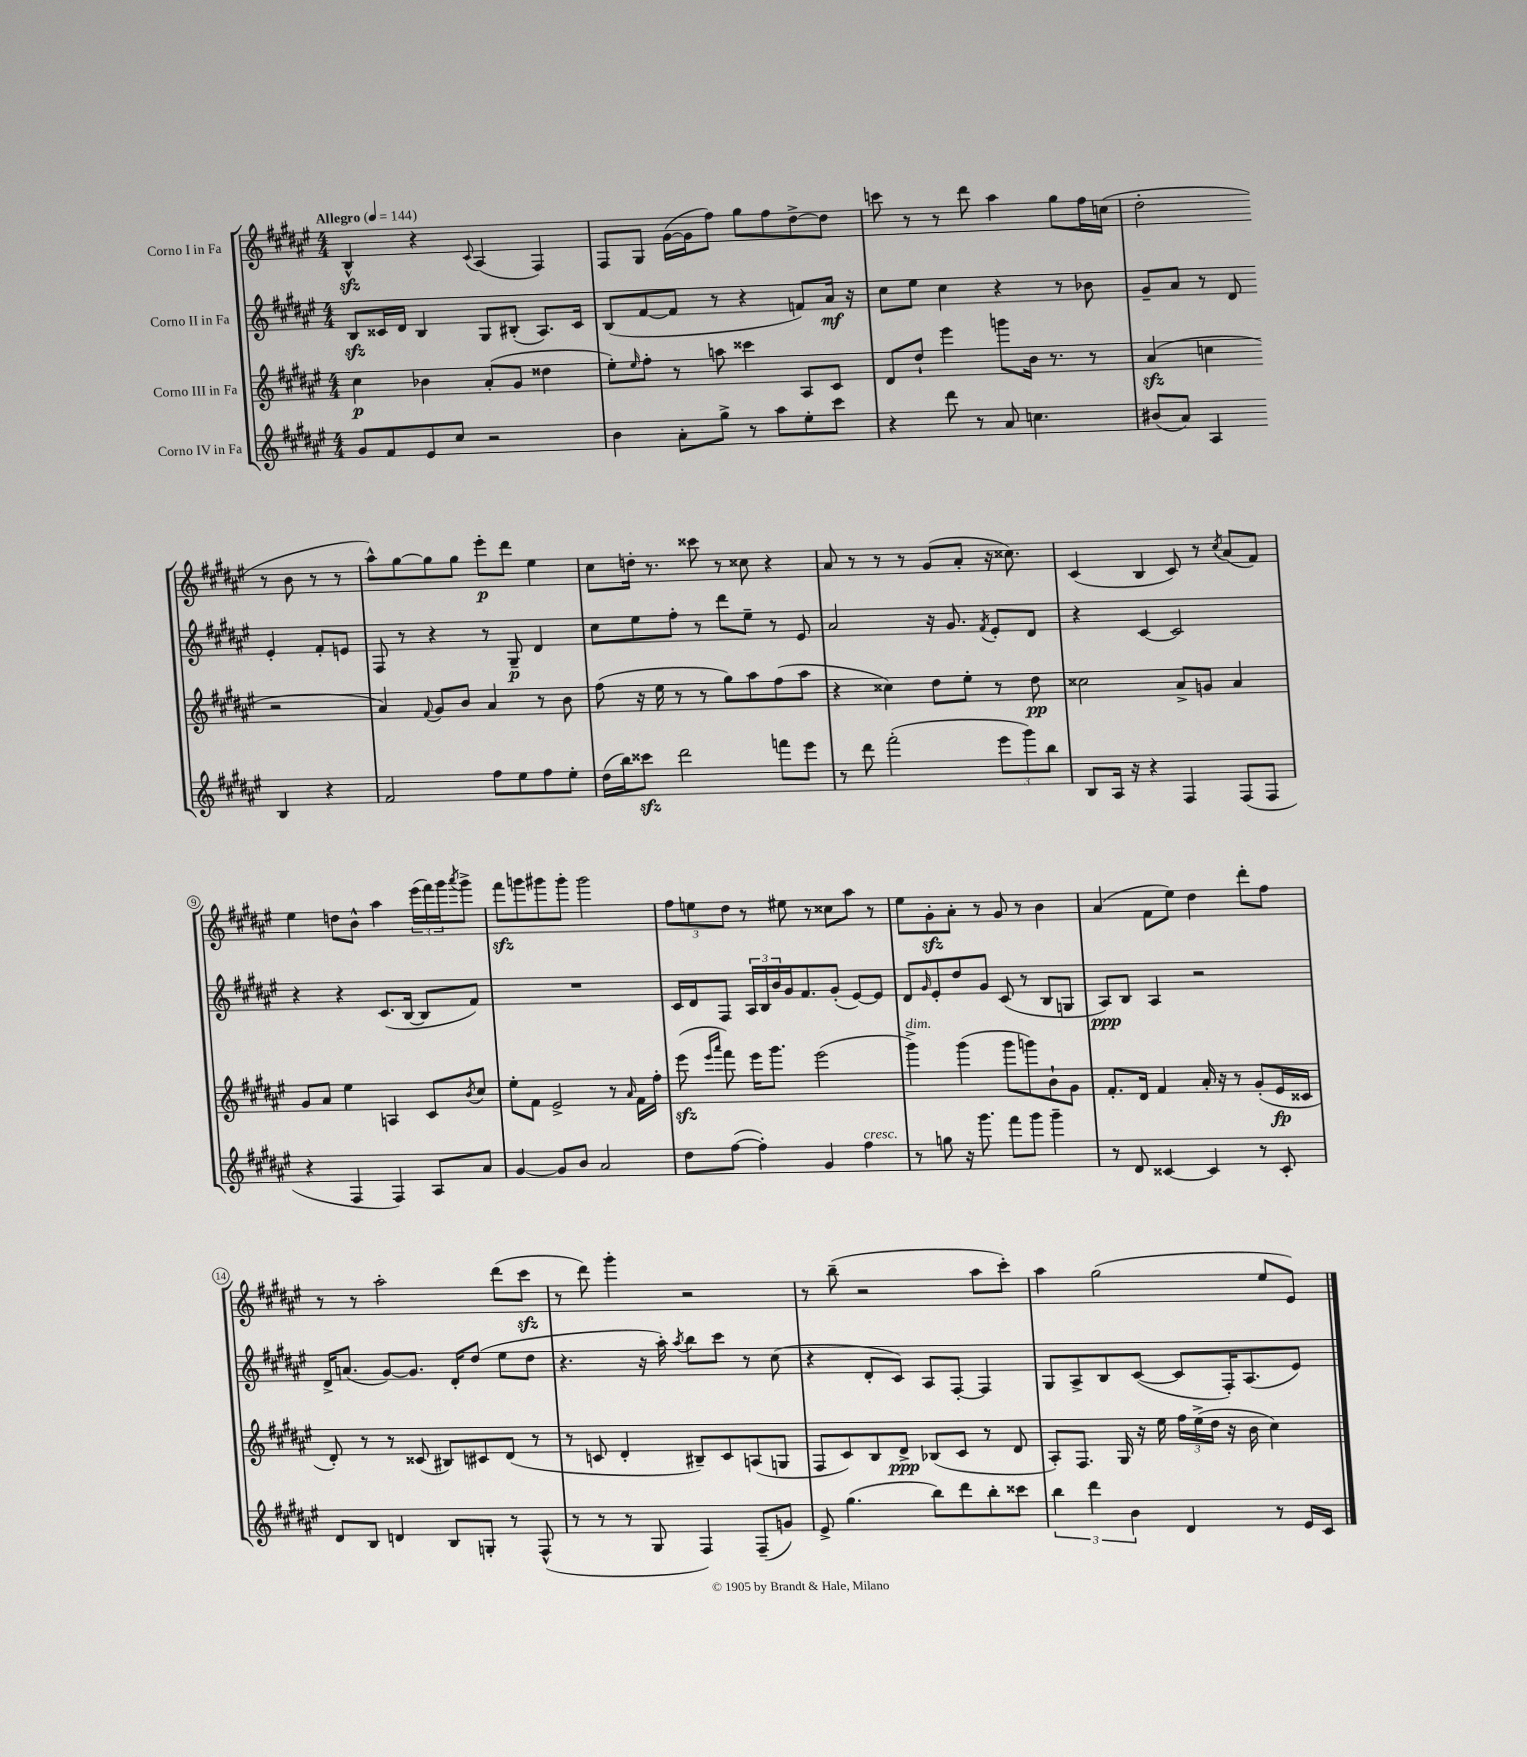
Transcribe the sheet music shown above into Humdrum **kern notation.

**kern	**kern	**dynam	**kern	**dynam	**kern	**dynam
*part4	*part3	*part3	*part2	*part2	*part1	*part1
*staff4	*staff3	*staff3	*staff2	*staff2	*staff1	*staff1
*I"Corno IV in Fa	*I"Corno III in Fa	*	*I"Corno II in Fa	*	*I"Corno I in Fa	*
*clefG2	*clefG2	*	*clefG2	*	*clefG2	*
*k[f#c#g#d#a#e#]	*k[f#c#g#d#a#e#]	*	*k[f#c#g#d#a#e#]	*	*k[f#c#g#d#a#e#]	*
*M4/4	*M4/4	*	*M4/4	*	*M4/4	*
*MM144	*MM144	*	*MM144	*	*MM144	*
=1	=1	=1	=1	=1	=1	=1
!	!	!	!	!	!LO:TX:a:B:t=Allegro	!
8g#/L	4cc#\	p	8Bzz/L	.	4Bzz^^/	.
8f#/	.	.	16c##X/L	.	.	.
.	.	.	16d#/JJ	.	.	.
8e#/	4b-X\	.	4B/	.	4r	.
8cc#/J	.	.	.	.	.	.
.	.	.	.	.	8qqc#/	.
2r	(8a#'/L	.	8G#/L	.	(4A#/	.
.	8g#/J	.	(8B#X'/J	.	.	.
.	4dd##X\	.	8.A#/L)	.	4F#/)	.
.	.	.	16c##/Jk	.	.	.
=2	=2	=2	=2	=2	=2	=2
4b\	8ee#'\L)	.	(8B/L	.	8F#/L	.
.	16qqee#/	.	.	.	.	.
.	8ff#'\J	.	[8f#/	.	8G#/J	.
8a#'\L	8r	.	8f#/J]	.	([16g#\LL	.
.	.	.	.	.	16g#\J]	.
8gg#^\J	8aan\	.	8r	.	8ff#\J)	.
8r	4ccc##X\	.	4r	.	8gg#\L	.
8aa#\L	.	.	.	.	8ff#\	.
8ee#'\	8A#/L	.	8fn/L)	.	[8dd#^\	.
8ccc#\J	8c#/J	.	16a#/Jk	mf	8dd#\J]	.
.	.	.	16r	.	.	.
=3	=3	=3	=3	=3	=3	=3
4r	8d#/L	.	8cc#\L	.	8cccn\	.
.	8dd#`/J	.	8ee#\J	.	8r	.
8ddd#\	4eee#\	.	4cc#\	.	8r	.
8r	.	.	.	.	8ddd#\	.
8a#/	8gggn\L	.	4r	.	4aa#\	.
4.ccn\	16b\Jk	.	.	.	.	.
.	8.r	.	.	.	.	.
.	.	.	8r	.	8gg#\L	.
.	8r	.	8b-X\	.	16ff#\L	.
.	.	.	.	.	(16ccn\JJ	.
=4	=4	=4	=4	=4	=4	=4
(8b#X/L	(4a#zz/	.	8g#~/L	.	2dd#'\	.
8a#/J)	.	.	8a#/J	.	.	.
4A#/	4ccn\	.	8r	.	.	.
.	.	.	8d#/	.	.	.
4B/	2r	.	4e#'/	.	8r	.
.	.	.	.	.	8b\	.
4r	.	.	8f#'/L	.	8r	.
.	.	.	8en/J	.	8r	.
!!LO:LB:g=z
=5	=5	=5	=5	=5	=5	=5
2f#/	4a#/)	.	8F#/	.	8aa#^^\L)	.
.	.	.	8r	.	[8gg#\	.
.	8qqf#/	.	.	.	.	.
.	8g#/L	.	4r	.	8gg#\]	.
.	8b/J	.	.	.	8gg#\J	.
8ff#\L	4a#/	.	8r	.	8eee#'\L	p
8ee#\	.	.	8G#~/	p	8ddd#\J	.
8ff#\	8r	.	4d#/	.	4ee#\	.
8ee#'\J	8b\	.	.	.	.	.
=6	=6	=6	=6	=6	=6	=6
(16dd#\LL	(8ff#\	.	8cc#\L	.	8cc#\L	.
16bb\J)	.	.	.	.	.	.
8ccc##Xzz\J	16r	.	8ee#\	.	16ddn'\Jk	.
.	16ee#\	.	.	.	8.r	.
2ddd#\	8r	.	8ff#'\J	.	.	.
.	8r	.	8r	.	8ccc##X\	.
.	8gg#\L)	.	8ddd#\L	.	8r	.
.	8aa#\	.	8ee#~\J	.	8cc##X\	.
8fffn\L	(8ff#\	.	8r	.	4r	.
8eee#\J	8aa#\J	.	8e#/	.	.	.
=7	=7	=7	=7	=7	=7	=7
8r	4r	.	2a#/	.	8a#/	.
8ddd#\	.	.	.	.	8r	.
(2fff#'\	4cc##X\)	.	.	.	8r	.
.	.	.	.	.	8r	.
.	8dd#\L	.	16r	.	(8g#/L	.
.	.	.	8.g#/	.	.	.
.	8ee#'\J	.	.	.	8a#'/J	.
.	.	.	8qf#/	.	.	.
12eee#\L	8r	.	8e#'/L	.	16r	.
.	.	.	.	.	8.cc##X\)	.
12ggg#\)	.	.	.	.	.	.
.	8dd#\	pp	8d#/J	.	.	.
12bb\J	.	.	.	.	.	.
=8	=8	=8	=8	=8	=8	=8
8B/L	2cc##X\	.	4r	.	(4c#/	.
16A#/Jk	.	.	.	.	.	.
16r	.	.	.	.	.	.
4r	.	.	[4c#/	.	4B/	.
4F#/	8a#^/L	.	2c#/]	.	8c#/)	.
.	8gn/J	.	.	.	8r	.
.	.	.	.	.	8qcc#/	.
(8F#/L	4a#/	.	.	.	(8a#/L	.
8F#/J	.	.	.	.	8f#/J)	.
!!LO:LB:g=z
=9	=9	=9	=9	=9	=9	=9
4r	8g#/L	.	4r	.	4ee#\	.
.	8a#/J	.	.	.	.	.
4F#/	4ee#\	.	4r	.	8ddn\L	.
.	.	.	.	.	8b^^\J	.
4F#/)	4An/	.	(8.c#/L	.	4aa#\	.
.	.	.	[16B/Jk	.	.	.
8A#/L	8c#/L	.	8B/L]	.	(24eee#\LL	.
.	.	.	.	.	24fff#\)	.
.	.	.	.	.	24ggg#\J	.
.	8qb/	.	.	.	8qaaa#/	.
8a#/J	8cc#/J	.	8f#/J)	.	8ggg#^\J	.
=10	=10	=10	=10	=10	=10	=10
[4g#/	8ee#'\L	.	1r	.	8fff#zz\L	.
.	8f#\J	.	.	.	8gggn\	.
8g#/L]	2e#^/	.	.	.	8ggg#X\	.
8b/J	.	.	.	.	8ggg#'\J	.
2a#/	.	.	.	.	2ggg#\	.
.	8r	.	.	.	.	.
.	16qqa#/	.	.	.	.	.
.	16f#\LL	.	.	.	.	.
.	16ff#'\JJ	.	.	.	.	.
=11	=11	=11	=11	=11	=11	=11
8dd#\L	(8eee#zz\	.	16c#/LL	.	12ff#\L	.
.	.	.	16d#/J	.	.	.
.	.	.	.	.	12een\	.
.	16qqeee#/LL	.	.	.	.	.
.	16qqaaa#/JJ	.	.	.	.	.
([8ff#\J	8fff#\)	.	8F#/J	.	.	.
.	.	.	.	.	12dd#\J	.
4ff#'\])	16eee#\KL	.	24A#/LL	.	8r	.
.	.	.	24B/	.	.	.
.	8.ggg#\J	.	.	.	.	.
.	.	.	24b/	.	.	.
.	.	.	16g#/J	.	8ee#X\	.
.	.	.	8.f#/	.	.	.
4g#/	(2eee#\	.	.	.	8r	.
.	.	.	(8g#'/J	.	8cc##X\L	.
!LO:TX:a:i:t=cresc.	!	!	!	!	!	!
4ff#\	.	.	[8e#/L)	.	8aa#\J	.
.	.	.	8e#/J]	.	8r	.
=12	=12	=12	=12	=12	=12	=12
!	!LO:TX:a:i:t=dim.	!	!	!	!	!
8r	4ggg#^\)	.	8d#/L	.	8ee#\L	.
.	.	.	16qqg#/	.	.	.
8ggn\	.	.	8e#'/	.	8g#zz'\	.
16r	(4ggg#\	.	8dd#/	.	8a#'\J	.
8.ggg#\	.	.	.	.	.	.
.	.	.	8g#/J	.	8r	.
8fff#\L	8ggg#\L	.	(8c#/	.	8g#/	.
8ggg#\J	8gggn\)	.	8r	.	8r	.
4ggg#~\	8b`\	.	8B/L	.	4b\	.
.	8g#\J	.	8Gn/J	.	.	.
=13	=13	=13	=13	=13	=13	=13
8r	8.f#'/L	.	8A#/L)	ppp	(4a#/	.
8d#/	.	.	8B/J	.	.	.
.	16d#/Jk	.	.	.	.	.
[4c##X/	4f#/	.	4A#/	.	8f#\L	.
.	.	.	.	.	8ee#\J)	.
4c##/]	16a#'/	.	2r	.	4dd#\	.
.	16r	.	.	.	.	.
.	8r	.	.	.	.	.
8r	(8g#'/L	.	.	.	8ddd#'\L	.
8c##'/	16e#/L	fp	.	.	8ff#\J	.
.	16c##X/JJ	.	.	.	.	.
!!LO:LB:g=z
=14	=14	=14	=14	=14	=14	=14
8d#/L	8d#'/)	.	16d#^/KL	.	8r	.
.	.	.	(8.an/J	.	.	.
8B/J	8r	.	.	.	8r	.
4dn/	8r	.	[8g#/L)	.	2aa#'\	.
.	(8c##X/	.	8.g#/J]	.	.	.
8B/L	8B#X/L)	.	.	.	.	.
.	.	.	16d#'/KL	.	.	.
8Gn'/J	8c#X/	.	(8dd#/J	.	.	.
8r	(8d#/J	.	8ee#\L	.	(8ddd#\L	.
(8F#^^/	8r	.	8dd#\J	.	8ccc#zz\J	.
=15	=15	=15	=15	=15	=15	=15
8r	8r	.	4.r	.	8r	.
8r	8cn/	.	.	.	8ddd#\)	.
8r	4d#'/	.	.	.	4ggg#'\	.
8G#/	.	.	16r	.	.	.
.	.	.	16aa#'\)	.	.	.
.	.	.	8qaa#/	.	.	.
4F#/)	8B#X~/L)	.	8bb\L	.	2r	.
.	8c/	.	8ccc#\J	.	.	.
(8F#~/L	(8An/	.	8r	.	.	.
8gn/J)	8Gn/J	.	(8cc#\	.	.	.
=16	=16	=16	=16	=16	=16	=16
8e#^/	8F#/L	.	4r	.	8r	.
(4.gg#\	8c#/)	.	.	.	(8bb~\	.
.	8B/	.	8d#'/L	.	2r	.
.	8d#^/J	ppp	8c#/J)	.	.	.
8bb\L)	(8B-X/L	.	8A#/L	.	.	.
8ddd#\	8c#/J	.	[8F#'/J	.	.	.
8bb'\	8r	.	4F#/]	.	8aa#\L	.
8ccc##X\J	8d#/	.	.	.	8ccc#'\J)	.
=17	=17	=17	=17	=17	=17	=17
6bb\	8A#'/L)	.	8G#/L	.	4aa#\	.
.	8.F#/J	.	8A#^/	.	.	.
6ddd#\	.	.	.	.	.	.
.	.	.	8B/	.	(2gg#\	.
.	16G#/	.	.	.	.	.
6b\	.	.	.	.	.	.
.	16r	.	([8c#/J	.	.	.
.	16ee#\	.	.	.	.	.
4d#/	24ff#\LL	.	8c#/L]	.	.	.
.	(24ee#^\	.	.	.	.	.
.	24dd#\JJ	.	.	.	.	.
.	16r	.	16F#'/K)	.	.	.
.	16b\	.	(8.A#/	.	.	.
8r	4cc#\)	.	.	.	8ee#/L	.
16e#/LL	.	.	8e#/J)	.	8e#/J)	.
16c#/JJ	.	.	.	.	.	.
==	==	==	==	==	==	==
*-	*-	*-	*-	*-	*-	*-
